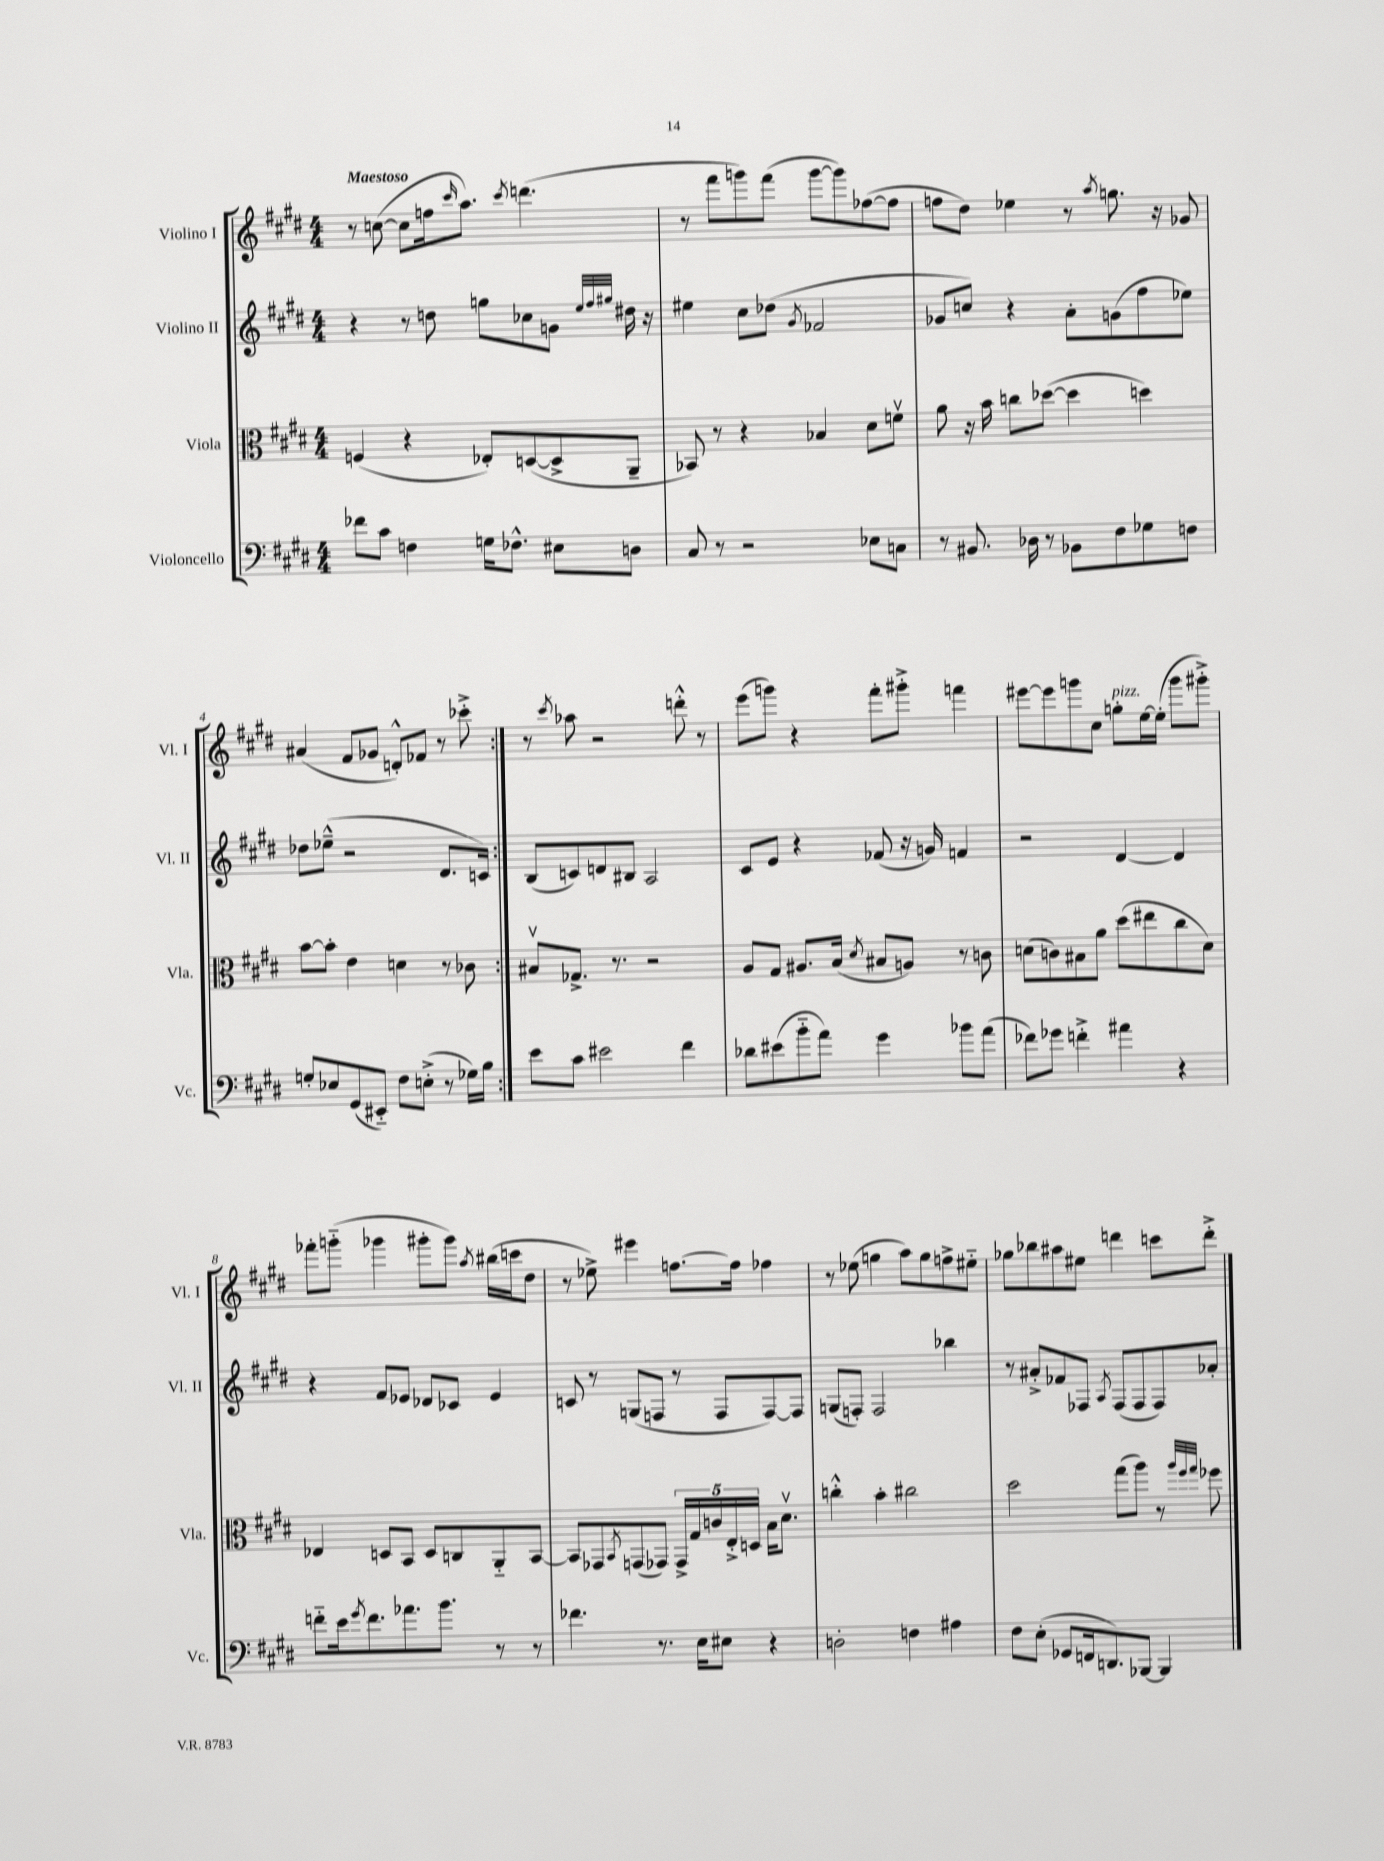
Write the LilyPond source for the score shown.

<<
\new StaffGroup <<
\new Staff = "s0" \with { instrumentName = "Violino I" shortInstrumentName = "Vl. I" } {
    \clef treble \key e \major \numericTimeSignature \time 4/4 \tempo "Maestoso"
    \repeat volta 2 { r8 c''8~( c''8 f''16 \grace { cis'''16 } a''8.) \acciaccatura { cis'''8 } d'''4.( |
    r8 fis'''8 g'''8) fis'''8( g'''8~ g'''8) fes''8~( fes''8 |
    f''8 dis''8) ees''4 r8 \acciaccatura { a''8 } g''8. r16 ges'8 |
    ais'4( fis'8 ges'8 d'8-.-^) fes'8 r8 ces'''8-.-> | }
    r8 \acciaccatura { cis'''8 } aes''8 r2 d'''8-.-^ r8 |
    e'''8( g'''8) r4 fis'''8-. gis'''8-.-> f'''4 |
    eis'''8~ eis'''8 g'''8 cis''8 g''8-.^\markup { \italic "pizz." } e''16~ e''16-.( g'''8 gis'''8-.->) |
    fes'''8-. g'''8-_( ges'''4 gis'''8-. gis'''8) \acciaccatura { a''8 } bis''16( c'''16 dis''8 |
    r8 ees''8->) eis'''4 f''8.~ f''16 fes''4 |
    r8 ees''8( g''4 a''8) g''8 f''8-> eis''8-_ |
    ges''8 bes''8 ais''8 eis''8 d'''4 c'''8 d'''8-.-> \bar "|." |
}
\new Staff = "s1" \with { instrumentName = "Violino II" shortInstrumentName = "Vl. II" } {
    \clef treble \key e \major \numericTimeSignature \time 4/4
    \repeat volta 2 { r4 r8 d''8 g''8 ces''8 g'8 \grace { e''32 fis''32 gis''32 } dis''16 r16 |
    eis''4 cis''8 des''8( \acciaccatura { gis'8 } fes'2 |
    ges'8 c''8) r4 a'8-. g'8( fis''8 ees''8) |
    des''8 ees''8---^( r2 dis'8. c'16) | }
    b8( c'8) d'8 bis8 a2 |
    cis'8 e'8 r4 fes'8( r16 g'16) f'4 |
    r2 dis'4~ dis'4 |
    r4 fis'8 ees'8 des'8 ces'8 ees'4 |
    c'8 r8 g8( f8 r8 f8 f8~) f8 |
    g8( f8-.) f2 bes''4 |
    r8 ais'8-.-> fes'8 fes8 \acciaccatura { a8 } fes8( fes8 fes8) aes'8-. \bar "|." |
}
\new Staff = "s2" \with { instrumentName = "Viola" shortInstrumentName = "Vla." } {
    \clef alto \key e \major \numericTimeSignature \time 4/4
    \repeat volta 2 { f4( r4 ees8-.) d8~( d8-> a,8-- |
    bes,8) r8 r4 bes4 dis'8 f'8\upbow |
    a'8 r16 b'16 c''8 des''8~( des''4 d''4) |
    b'8~ b'8-. e'4 d'4 r8 ces'8 | }
    bis8\upbow ges8.-> r8. r2 |
    a8 gis8 ais8. b16( \acciaccatura { dis'8 } bis8 a8) r8 c'8 |
    d'8( c'8) bis8 a'8 dis''8( eis''8 cis''8 d'8) |
    ees4 d8 b,8 d8 c8 a,8-_ b,8~ |
    b,8 ges,8 \acciaccatura { b,8 } g,8( ges,8) \tuplet 5/4 { ges,16-> gis16 c'16 e16-.-> d16 } b16 dis'8.\upbow |
    c''4-.-^ b'4-. cis''2 |
    dis''2 gis''8( a''8) r8 \grace { a''32 fis''32 gis''32 } fes''8 \bar "|." |
}
\new Staff = "s3" \with { instrumentName = "Violoncello" shortInstrumentName = "Vc." } {
    \clef bass \key e \major \numericTimeSignature \time 4/4
    \repeat volta 2 { fes'8 cis'8 f4 g16 fes8.-^ eis8 d8 |
    cis8 r8 r2 ees8 c8 |
    r8 bis,8. des16 r8 bes,8 fis8 ges8 f8 |
    g8-. ees8 gis,8( eis,8-_) fis8 e8-.->( r8 ges16) b16 | }
    e'8 cis'8 eis'2 fis'4 |
    des'8 eis'8( b'8-_ a'8) gis'4 bes'8 a'8( |
    fes'8) ges'8 f'4-.-> ais'4 r4 |
    f'8-_ e'16 \acciaccatura { gis'8 } f'8. aes'8. b'8. r8 r8 |
    fes'4. r8. e16 eis8 r4 |
    d2-. f4 ais4 |
    fis8 e8-.( ges,8 f,16 d,8.) bes,,8~ bes,,4 \bar "|." |
}
>>
>>
